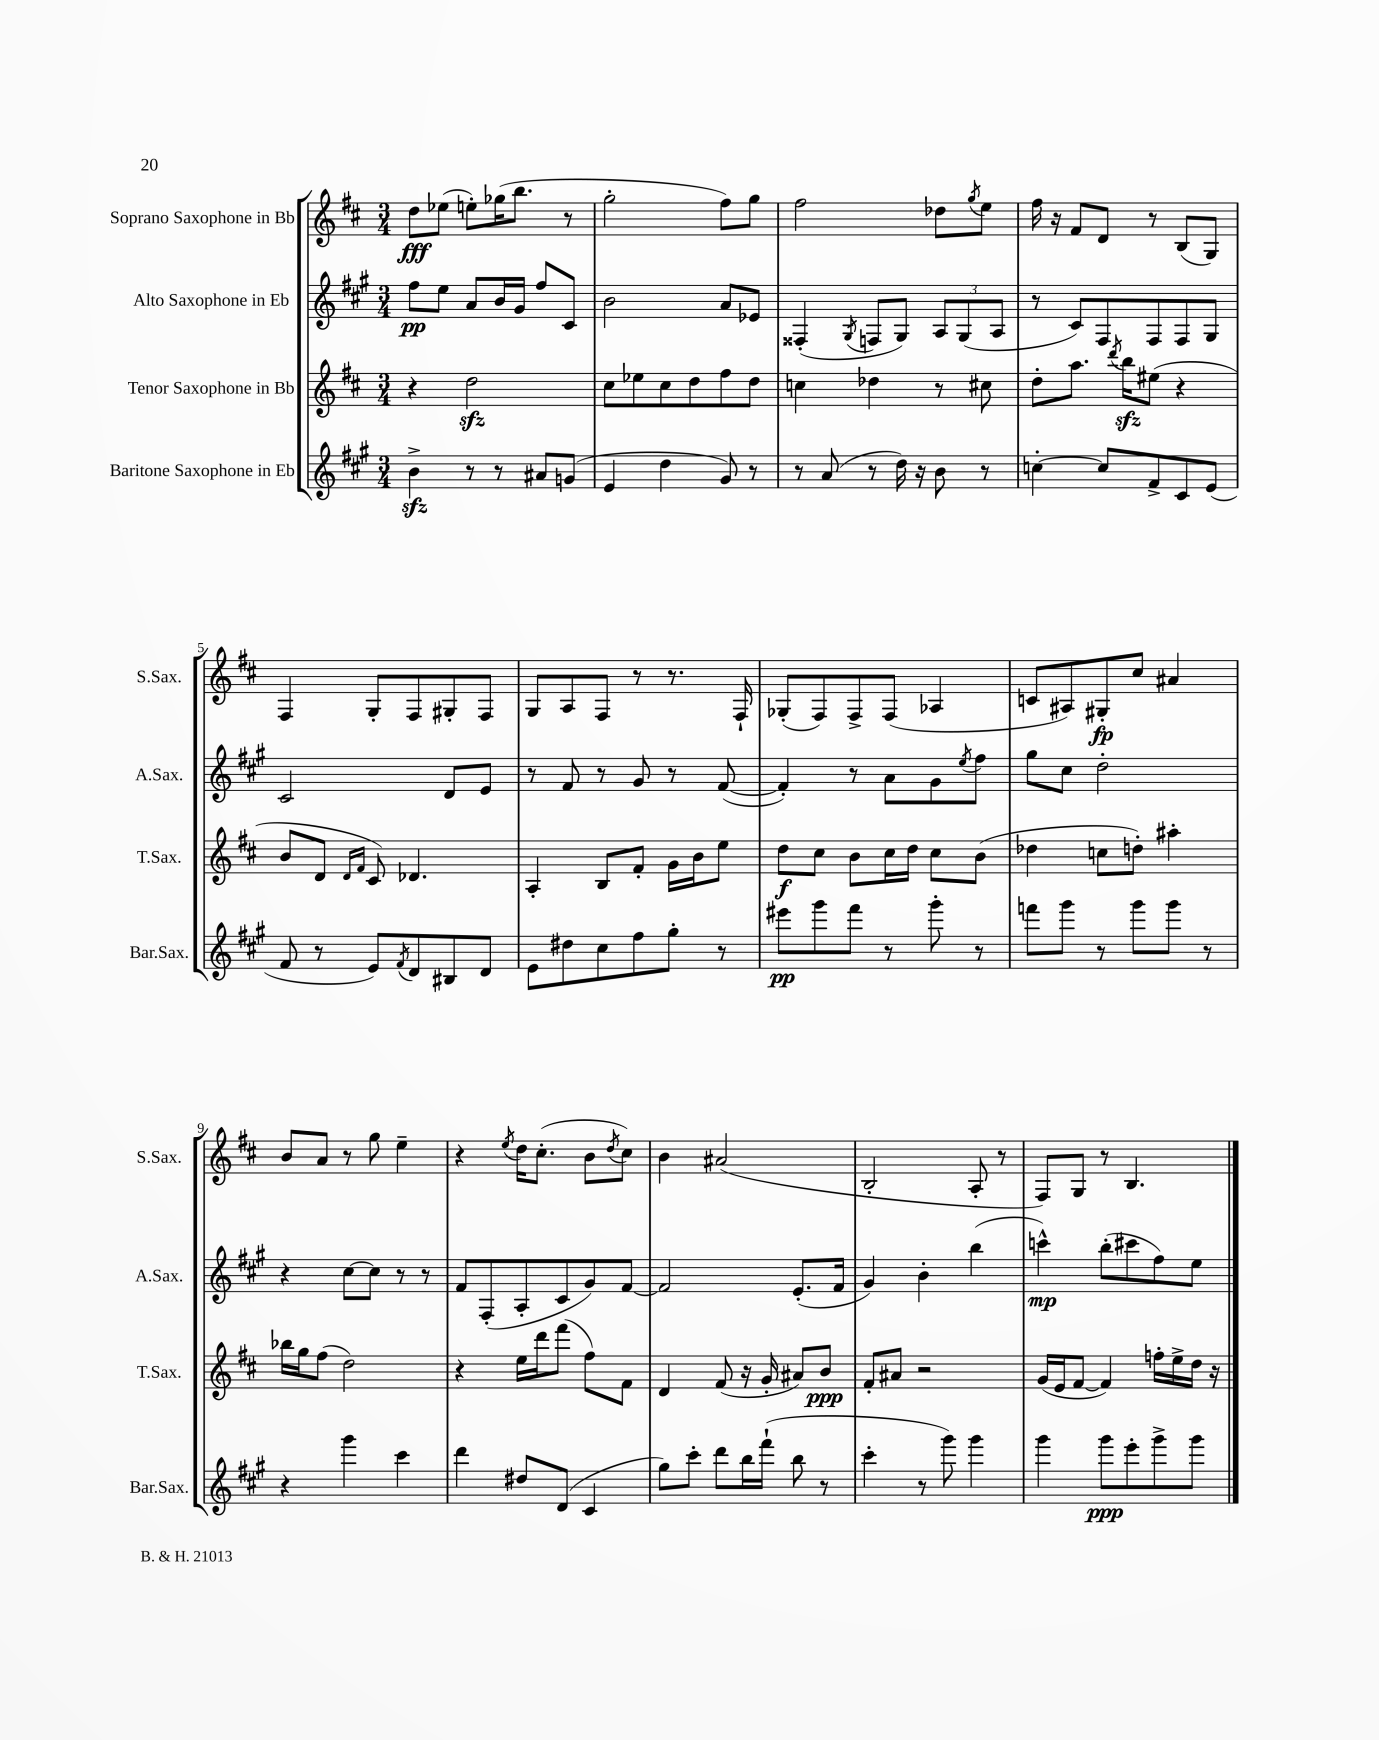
<<
\new StaffGroup <<
\new Staff = "s0" \with { instrumentName = "Soprano Saxophone in Bb" shortInstrumentName = "S.Sax." } {
    \clef treble \key d \major \numericTimeSignature \time 3/4
    d''8\fff ees''8( e''8-.) ges''16( b''8. r8 |
    g''2-. fis''8) g''8 |
    fis''2 des''8 \acciaccatura { g''8 } e''8 |
    fis''16 r16 fis'8 d'8 r8 b8( g8) |
    fis4 g8-. fis8 gis8-. fis8 |
    g8 a8 fis8 r8 r8. fis16-! |
    ges8-.( fis8) fis8-> fis8( aes4 |
    c'8 ais8) gis8-.\fp cis''8 ais'4 |
    b'8 a'8 r8 g''8 e''4-- |
    r4 \acciaccatura { e''8 } d''16 cis''8.-.( b'8 \acciaccatura { d''8 } cis''8) |
    b'4 ais'2( |
    b2-. a8-. r8 |
    fis8) g8 r8 b4. \bar "|." |
}
\new Staff = "s1" \with { instrumentName = "Alto Saxophone in Eb" shortInstrumentName = "A.Sax." } {
    \clef treble \key a \major \numericTimeSignature \time 3/4
    fis''8\pp e''8 a'8 b'16 gis'16 fis''8 cis'8 |
    b'2 a'8 ees'8 |
    fisis4-.( \acciaccatura { gis8 } f8 gis8) \tuplet 3/2 { a8 gis8( a8 } |
    r8 cis'8) fis8 fis8 fis8 gis8 |
    cis'2 d'8 e'8 |
    r8 fis'8 r8 gis'8 r8 fis'8~( |
    fis'4-.) r8 a'8 gis'8 \acciaccatura { e''8 } fis''8 |
    gis''8 cis''8 d''2-. |
    r4 cis''8~ cis''8 r8 r8 |
    fis'8 fis8-.( a8-. cis'8 gis'8) fis'8~ |
    fis'2 e'8.-.( fis'16 |
    gis'4) b'4-. b''4( |
    c'''4-^\mp) b''8-.( cis'''8 fis''8) e''8 \bar "|." |
}
\new Staff = "s2" \with { instrumentName = "Tenor Saxophone in Bb" shortInstrumentName = "T.Sax." } {
    \clef treble \key d \major \numericTimeSignature \time 3/4
    r4 d''2\sfz |
    cis''8 ees''8 cis''8 d''8 fis''8 d''8 |
    c''4 des''4 r8 cis''8 |
    d''8-. a''8. \acciaccatura { d'''8 } b''16\sfz eis''8( r4 |
    b'8 d'8 \grace { d'16 fis'16 } cis'8) des'4. |
    a4-. b8 fis'8-. g'16 b'16 e''8 |
    d''8\f cis''8 b'8 cis''16 d''16 cis''8 b'8( |
    des''4 c''8 d''8-.) ais''4-. |
    bes''16 g''16 fis''8( d''2) |
    r4 e''16 d'''16 fis'''8( fis''8) fis'8 |
    d'4 fis'8( r16 g'16-. ais'8) b'8\ppp |
    fis'8-. ais'8 r2 |
    g'16( e'16 fis'8~ fis'4) f''16-. e''16-> d''16 r16 \bar "|." |
}
\new Staff = "s3" \with { instrumentName = "Baritone Saxophone in Eb" shortInstrumentName = "Bar.Sax." } {
    \clef treble \key a \major \numericTimeSignature \time 3/4
    b'4->\sfz r8 r8 ais'8 g'8( |
    e'4 d''4 gis'8) r8 |
    r8 a'8( r8 d''16) r16 b'8 r8 |
    c''4~-. c''8 fis'8-> cis'8 e'8( |
    fis'8 r8 e'8) \acciaccatura { fis'8 } d'8 bis8 d'8 |
    e'8 dis''8 cis''8 fis''8 gis''8-. r8 |
    eis'''8\pp gis'''8 fis'''8 r8 gis'''8-. r8 |
    f'''8 gis'''8 r8 gis'''8 gis'''8 r8 |
    r4 gis'''4 cis'''4 |
    d'''4 dis''8 d'8( cis'4 |
    gis''8) cis'''8-. d'''8 b''16 fis'''16-!( b''8 r8 |
    cis'''4-. r8 gis'''8) gis'''4 |
    gis'''4 gis'''8\ppp e'''8-. gis'''8-> gis'''8 \bar "|." |
}
>>
>>
